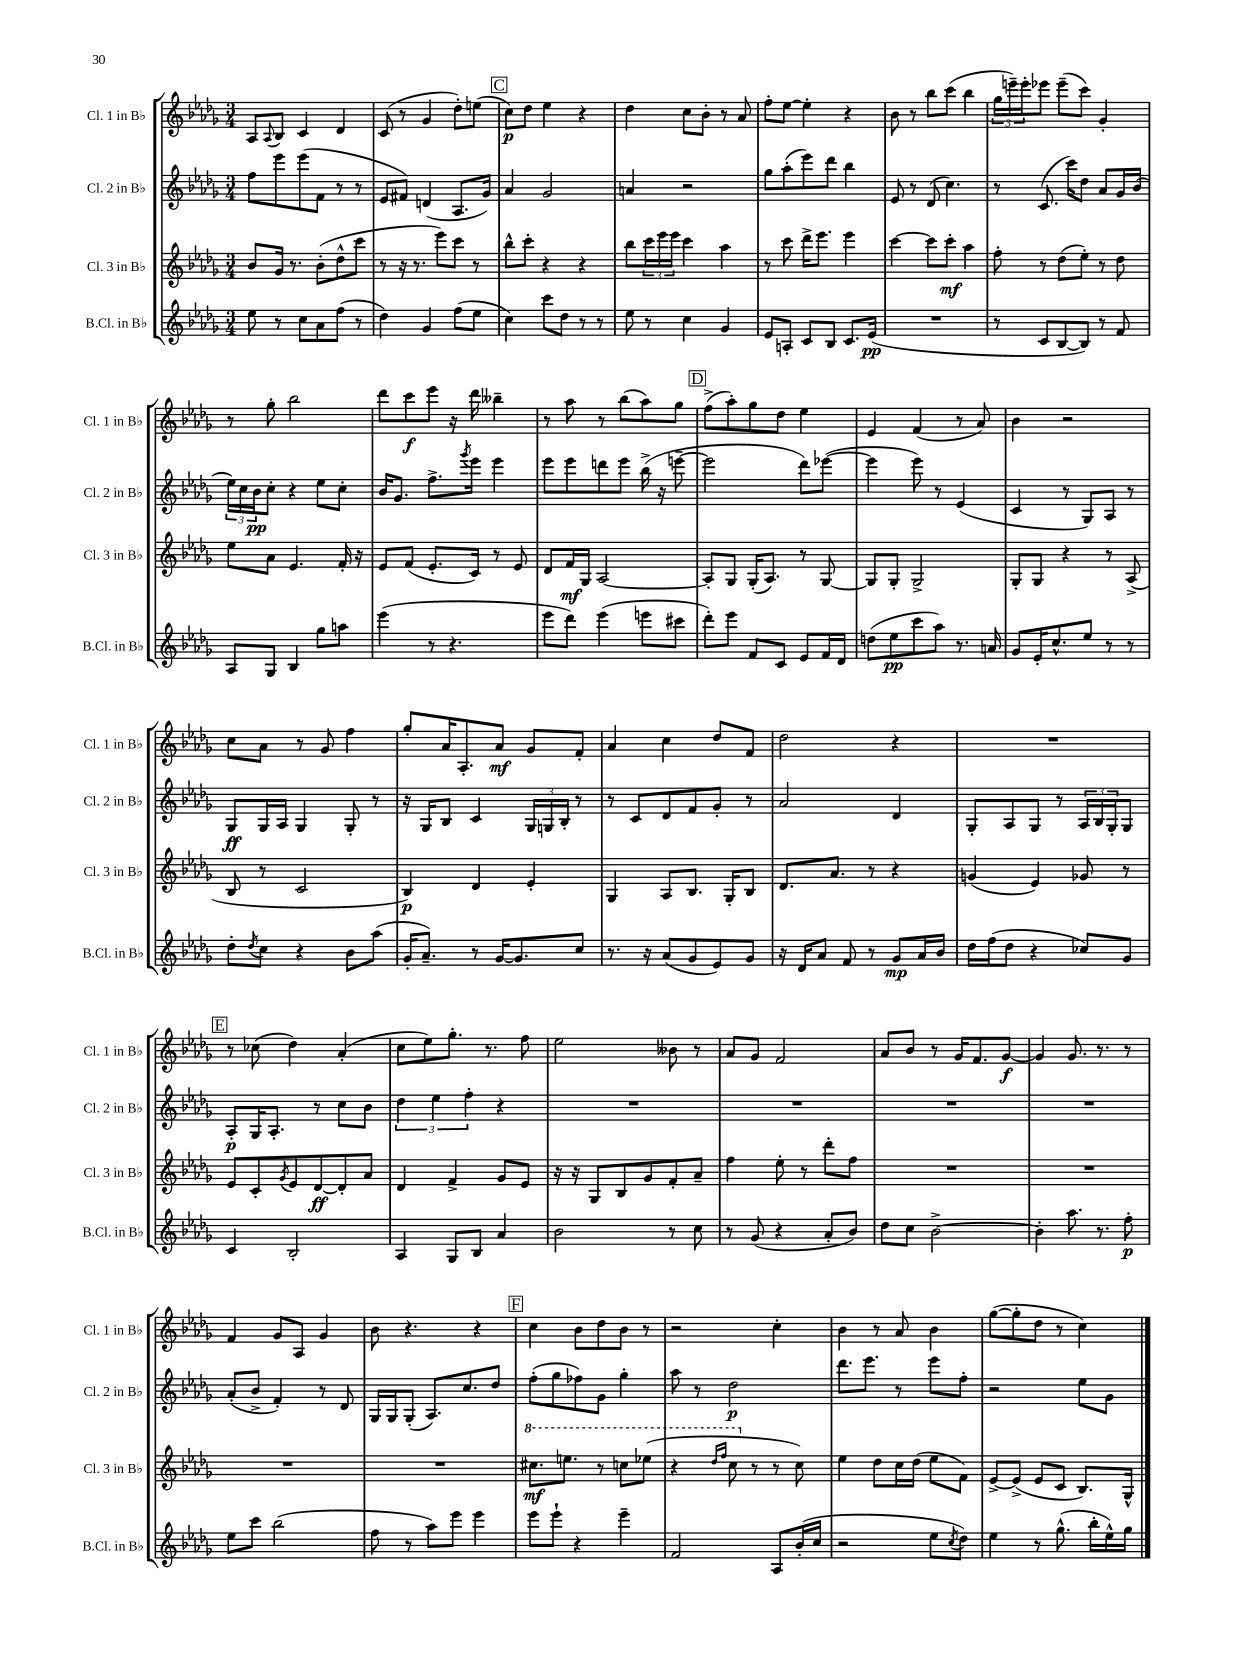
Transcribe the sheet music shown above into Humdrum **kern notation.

**kern	**kern	**kern	**kern
*staff4	*staff3	*staff2	*staff1
*clefG2	*clefG2	*clefG2	*clefG2
*k[b-e-a-d-g-]	*k[b-e-a-d-g-]	*k[b-e-a-d-g-]	*k[b-e-a-d-g-]
*M3/4	*M3/4	*M3/4	*M3/4
8ee-\	8b-/L	8ff\L	8A-/L
.	.	.	8qqA-/
8r	16g-/Jk	8eee-\	8B-/J
.	8.r	.	.
8cc\L	.	(8eee-\	4c/
8a-\	(8b-'\L	8f\J	.
(8ff\J	8dd-^^\	8r	4d-/
8r	8ccc\J	8r	.
=	=	=	=
4dd-\)	8r	8e-/L	(8c/
.	16r	8f#/J)	8r
.	8.r	.	.
4g-/	.	(4d/	4g-/
.	8eee-\L)	.	.
(8ff\L	8ccc\J	8.A-/L	8dd-'\L)
8ee-\J	8r	.	(8ee\J
.	.	16g-/Jk)	.
=	=	=	=
4cc\)	8bb-^^\L	4a-/	8cc\L)
.	8ccc'\J	.	8dd-\J
8ccc\L	4r	2g-/	4ee-\
8dd-\J	.	.	.
8r	4r	.	4r
8r	.	.	.
=	=	=	=
8ee-\	8bb-\L	4a/	4dd-\
8r	24ccc\L	.	.
.	24eee-\	.	.
.	24eee-\JJ	.	.
4cc\	4ccc\	2r	8cc\L
.	.	.	8b-'\J
4g-/	4aa-\	.	8r
.	.	.	8a-/
=	=	=	=
8e-/L	8r	8gg-\L	8ff'\L
8A'/J	8ccc\	(8aa-'\	[8ee-\J
8c/L	16ddd-^\LK	8eee-\)	4ee-'\]
.	8.eee-\J	.	.
8B-/J	.	8ddd-\J	.
8.c/L	4eee-\	4bb-\	4r
(16e-/Jk	.	.	.
=	=	=	=
2.r	[4ccc\	8e-/	8b-\
.	.	8r	8r
.	8ccc\]L	(8d-/	8bb-\L
.	8ccc'\J	4.cc\)	(8ccc\J
.	4aa-\	.	4bb-\
=	=	=	=
8r	8ff'\	8r	24gg-\LL
.	.	.	24eee~\)
.	.	.	24eee'\J
8c/L	8r	(8.c/	8eee-\J
[8B-/	(8dd-\L	.	(8eee-~\L
.	.	16ccc\LK)	.
8B-/]J)	8ee-'\J)	8dd-\J	8ccc\J)
8r	8r	8a-/L	4g-'/
8f/	8dd-\	16g-/L	.
.	.	(16b-/JJ	.
=	=	=	=
8A-/L	8ee-\L	24ee-\LL)	8r
.	.	24cc\	.
.	.	24b-\J	.
8G-/J	8a-\J	8cc'\J	8gg-'\
4B-/	4.e-/	4r	2bb-\
8gg-\L	.	8ee-\L	.
8aa\J	16f'/	8cc'\J	.
.	16r	.	.
=	=	=	=
(4eee-\	8e-/L	16b-/LK	8ddd-\L
.	.	8.g-/J	.
.	(8f/J	.	8ccc\
8r	8.e-'/L	8.ff^\L	8eee-\J
4.r	.	.	16r
.	.	8qggg-/	.
.	16c/Jk)	16eee-\Jk	16ddd-\
.	8r	4eee-\	4bb--~\
.	8e-/	.	.
=	=	=	=
8eee-\L	8d-/L	8eee-\L	8r
8ddd-\J)	16f/L	8eee-\	8aa-\
.	16G-/JJ	.	.
(4eee-\	[2A-/	8ddd\	8r
.	.	8eee-\J	(8bb-\L
8eee\L	.	(16bb-^\	8aa-\)
.	.	16r	.
8ccc#\J	.	[8eee~\	8gg-\J
=	=	=	=
8ddd-'\L)	8A-'/]L	2eee\]	(8ff^\L
8eee-\J	8G-/J	.	8aa-'\)
8f/L	(16G-'/LK	.	8gg-\
.	8.A-/J)	.	.
8c/J	.	.	8dd-\J
8e-/L	8r	8ddd-\L)	4ee-\
16f/L	[8G-/	([8eee-\J	.
16d-/JJ	.	.	.
=	=	=	=
(8dd\L	8G-/]L	4eee-\]	4e-/
8ee-\	8G-'/J	.	.
8ccc\	2G-^/	8eee-\)	(4f/
8aa-\J)	.	8r	.
8.r	.	(4e-/	8r
.	.	.	8a-/)
16a/	.	.	.
=	=	=	=
8g-/L	8G-'/L	4c/	4b-\
16e-'/K	8G-/J	.	.
8.cc^^/	.	.	.
.	4r	8r	2r
8ee-/J	.	8G-/L)	.
8r	8r	8A-/J	.
8r	(8A-^/	8r	.
=	=	=	=
8dd-'\L	8B-/	8G-/L	8cc\L
8qdd-/	.	.	.
8cc\J	8r	16G-/L	8a-\J
.	.	16A-/JJ	.
4r	2c/	4G-/	8r
.	.	.	8g-/
8b-\L	.	8G-'/	4ff\
(8aa-\J	.	8r	.
=	=	=	=
16g-'/LK	4B-/)	16r	8gg-'/L
8.a-~/J)	.	16G-/LK	.
.	.	8B-/J	16a-/K
.	.	.	8.A-'/
8r	4d-/	4c/	.
[16g-/LK	.	.	8a-/J
8.g-/]	.	.	.
.	4e-'/	24G-/LL	8g-/L
.	.	24G/	.
.	.	24B-'/JJ	.
8cc/J	.	8r	8f'/J
=	=	=	=
8.r	4G-/	8r	4a-/
.	.	8c/L	.
16r	.	.	.
(8a-/L	8A-/L	8d-/	4cc\
8g-/	8.B-/J	8f/	.
8e-/)	.	8g-'/J	8dd-/L
.	16G-'/LK	.	.
8g-/J	8B-/J	8r	8f/J
=	=	=	=
16r	8.d-/L	2a-/	2dd-\
16d-/LK	.	.	.
8a-/J	.	.	.
.	8.a-/J	.	.
8f/	.	.	.
8r	8r	.	.
8g-/L	4r	4d-/	4r
16a-/L	.	.	.
16b-/JJ	.	.	.
=	=	=	=
16dd-\LL	(4g/	8G-'/L	2.r
(16ff\J	.	.	.
8dd-\J	.	8A-/	.
4r	4e-/)	8G-/J	.
.	.	8r	.
8cc-/L)	8g-/	24A-/LL	.
.	.	24B-/	.
.	.	24G-'/J	.
8g-/J	8r	8G-/J	.
=	=	=	=
4c/	8e-/L	8A-'/L	8r
.	8c'/	16G-/K	(8cc-\
.	.	8.A-'/J	.
.	8qg-/	.	.
2B-'/	8e-/	.	4dd-\)
.	[8d-/	8r	.
.	8d-'/]	8cc\L	(4a-'/
.	8a-/J	8b-\J	.
=	=	=	=
4A-/	4d-/	6dd-\	8cc\L
.	.	.	8ee-\)
.	.	6ee-\	.
8G-/L	4f^/	.	8.gg-'\J
.	.	6ff'\	.
8B-/J	.	.	.
.	.	.	8.r
4a-/	8g-/L	4r	.
.	8e-/J	.	8ff\
=	=	=	=
2b-\	16r	2.r	2ee-\
.	16r	.	.
.	8G-/L	.	.
.	8B-/	.	.
.	8g-/	.	.
8r	8f'/	.	8b--\
8cc\	8a-~/J	.	8r
=	=	=	=
8r	4ff\	2.r	8a-/L
(8g-/	.	.	8g-/J
4r	8ee-'\	.	2f/
.	8r	.	.
8a-'/L	8ddd-'\L	.	.
8b-/J)	8ff\J	.	.
=	=	=	=
8dd-\L	2.r	2.r	8a-/L
8cc\J	.	.	8b-/J
[2b-^\	.	.	8r
.	.	.	16g-/LK
.	.	.	8.f/
.	.	.	[8g-/J
=	=	=	=
4b-'\]	2.r	2.r	4g-/]
8.aa-\	.	.	8.g-/
8.r	.	.	8.r
8ff'\	.	.	8r
=	=	=	=
8ee-\L	2.r	(8a-'/L	4f/
8ccc\J	.	8b-^/J	.
(2bb-\	.	4f'/)	8g-/L
.	.	.	8A-/J
.	.	8r	4g-/
.	.	8d-/	.
=	=	=	=
8ff\	2.r	16G-/LL	8b-\
.	.	16G-/J	.
8r	.	(8G-'/J	4.r
8aa-\L)	.	8.A-/L)	.
8eee-\J	.	.	.
.	.	8.cc/	.
4eee-\	.	.	4r
.	.	8dd-/J	.
=	=	=	=
8eee-\L	8.ccc#\L	(8ff'\L	4cc\
8eee-`\J	.	8gg-\	.
.	8.eee\J	.	.
4r	.	8ff-\)	8b-\L
.	8r	8g-\J	8dd-\
4eee-~\	8ccc\L	4gg-'\	8b-\J
.	(8eee-\J	.	8r
=	=	=	=
2f/	4r	8aa-\	2r
.	.	8r	.
.	16qqddd-/LL	.	.
.	16qqfff/JJ	.	.
.	8ccc\	2dd-\	.
.	8r	.	.
8A-/L	8r	.	4cc'\
(16b-'/L	8cc\)	.	.
16cc/JJ	.	.	.
=	=	=	=
2r	4ee-\	8.ddd-\L	4b-\
.	.	8.eee-\J	.
.	8dd-\L	.	8r
.	16cc\L	8r	8a-/
.	(16dd-\JJ	.	.
8ee-\L	8ee-\L	8eee-\L	4b-\
8qcc/	.	.	.
8dd-\J)	8f\J)	8ff'\J	.
=	=	=	=
4ee-\	[8e-^/L	2r	([8gg-\L
.	(8e-^/]J	.	8gg-'\]
8r	8e-/L	.	8dd-\J
(8.gg-^^\	8c/J	.	8r
.	8.B-/L)	8ee-\L	4cc\)
16bb-'\LL	.	.	.
16ee-^^\)	.	8g-\J	.
16gg-\JJ	16G-^^/Jk	.	.
==	==	==	==
*-	*-	*-	*-
